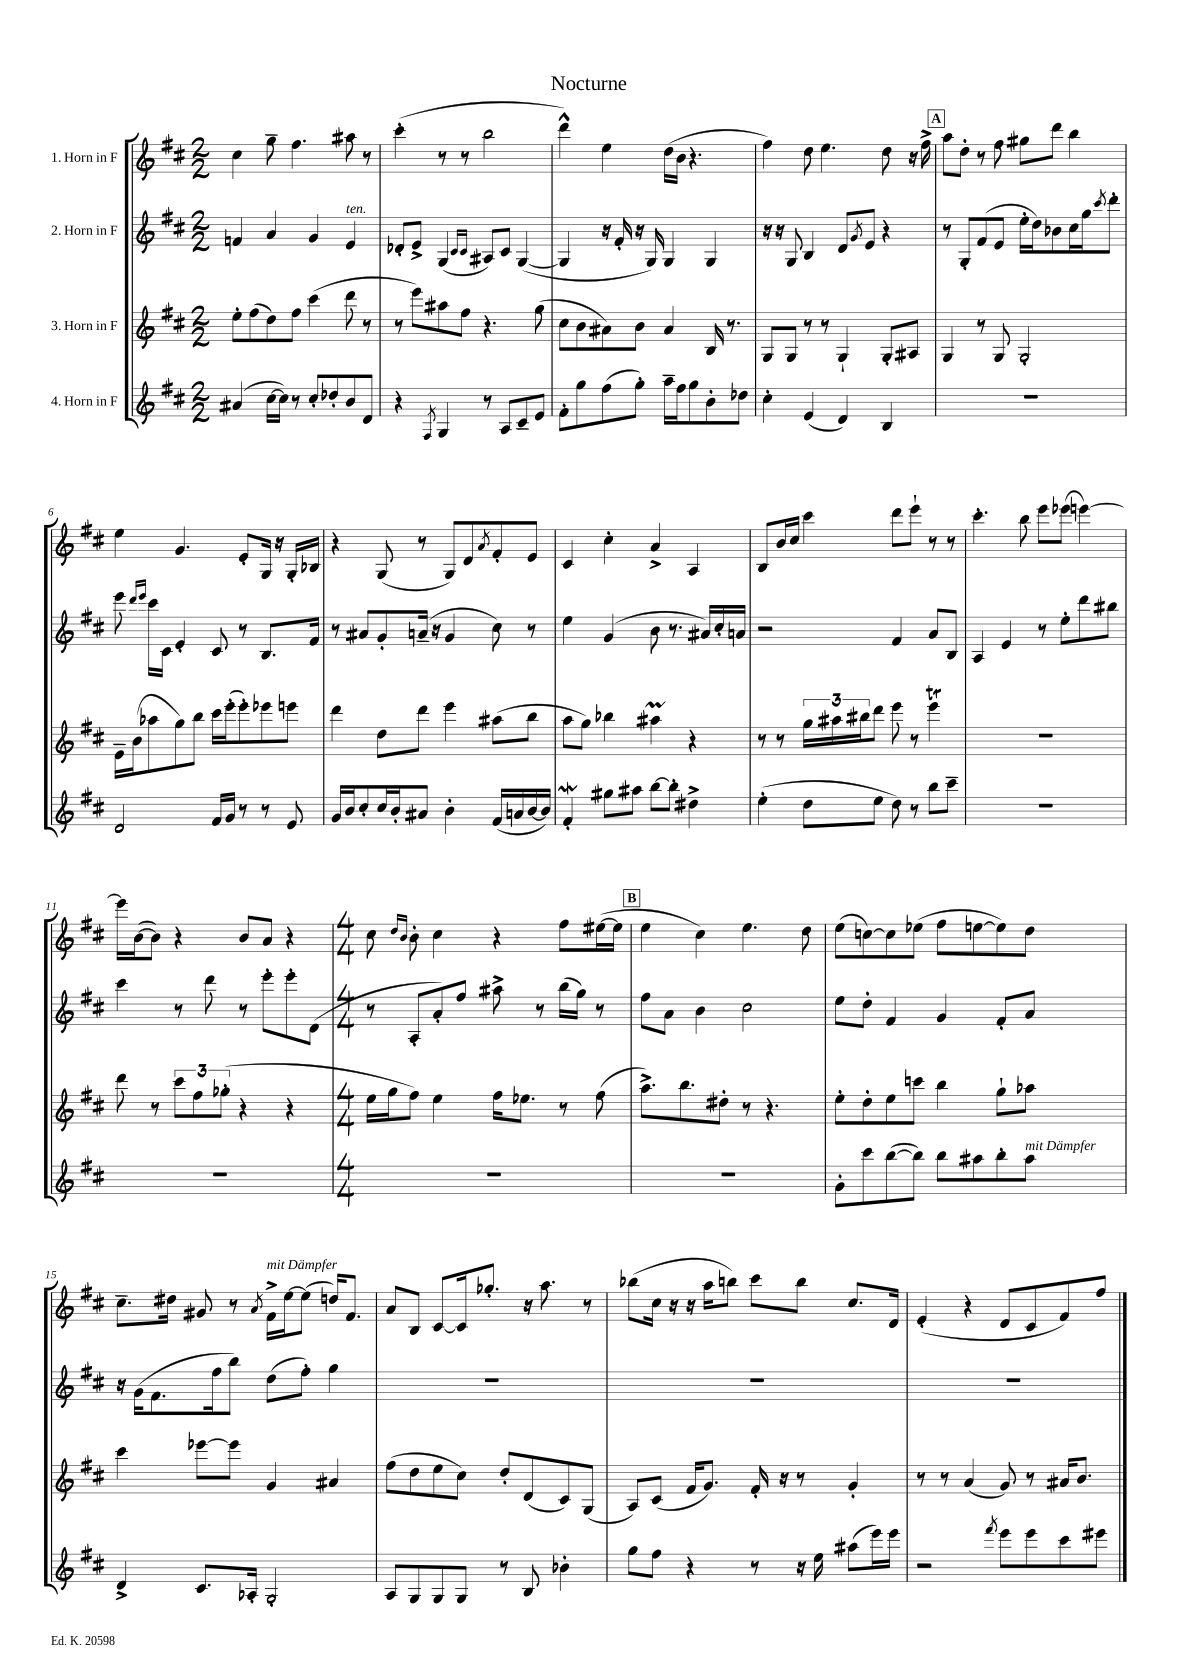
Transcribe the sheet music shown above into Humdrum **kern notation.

**kern	**kern	**kern	**kern
*part4	*part3	*part2	*part1
*staff4	*staff3	*staff2	*staff1
*I"4. Horn in F	*I"3. Horn in F	*I"2. Horn in F	*I"1. Horn in F
*clefG2	*clefG2	*clefG2	*clefG2
*k[f#c#]	*k[f#c#]	*k[f#c#]	*k[f#c#]
*M2/2	*M2/2	*M2/2	*M2/2
=1	=1	=1	=1
(4a#X/	8ee'\L	4fn/	4cc#\
.	(8ff#\	.	.
[16cc#\LL	8dd\)	4a/	8gg~\
16cc#\JJ])	.	.	.
8r	8ff#\J	.	4.ff#\
8cc#'/L	(4ccc#\	4g/	.
8dd-X'/	.	.	.
!	!	!LO:TX:a:i:t=ten.	!
8b/	8ddd\	4e/	8aa#X\
8d/J	8r	.	8r
=2	=2	=2	=2
4r	8r	8d-X'/L	(4ccc#'\
.	8eee\L)	8e^/J	.
8qF#/	.	.	.
4G/	8aa#X\	(4G/	8r
.	8ff#\J	.	8r
.	.	16qqc#/LL	.
.	.	16qqc#/JJ	.
8r	4.r	8A#X/L)	2bb\
8A/L	.	8c#/J	.
8c#~/	.	([4G/	.
8e/J	(8gg\	.	.
=3	=3	=3	=3
8f#'\L	8cc#\L	4G/]	4ddd^^\)
8gg\	8b\	.	.
(8ff#\	8a#X\)	16r	4ee\
.	.	16f#'/	.
8gg'\J)	8b\J	16r	.
.	.	16G/)	.
16aa~\LL	4a#/	4G/	(16dd\LL
16ff#\J	.	.	16b\JJ
8gg\	.	.	4.r
8b'\	16B/	4G/	.
.	8.r	.	.
8dd-X\J	.	.	.
=4	=4	=4	=4
4cc#'\	8G/L	16r	4ff#\)
.	.	16r	.
.	8G/J	8G/	.
(4e/	8r	4B/	8dd\
.	8r	.	4.ee\
4d/)	4G`/	8d/L	.
.	.	8qg/	.
.	.	8e/J	.
4B/	8G'/L	4r	8dd\
.	8A#X/J	.	16r
.	.	.	16ff#^\
!!LO:REH:place=s1:t=A
=5	=5	=5	=5
1r	4G/	8r	8aa\L
.	.	8G'/L	8dd'\J
.	8r	(8f#/	8r
.	8G/	8e/J	8ff#\
.	2G'/	16ee'\LL	8gg#X\L
.	.	16dd\J)	.
.	.	8b-X\	8ddd\J
.	.	16cc#\L	4bb\
.	.	16gg\J	.
.	.	8qccc#/	.
.	.	8ddd'\J	.
!!LO:LB:g=z
=6	=6	=6	=6
2d/	16e~\LL	8eee\	4ee\
.	(16b\J	.	.
.	.	16qqddd/LL	.
.	.	16qqeee/JJ	.
.	8aa-X\	16ccc#\LL	.
.	.	16c#\JJ	.
.	8gg\)	4e'/	4.g/
.	8bb\J	.	.
16f#/LL	16ccc#\LL	8c#/	.
16g/JJ	(16eee'\J	.	.
8r	8eee'\)	8r	8e'/L
8r	8eee-X\	8.B/L	16G/Jk
.	.	.	16r
8e/	8eeen\J	.	16G'/LL
.	.	16f#/Jk	16B-X/JJ
=7	=7	=7	=7
16g/LL	4ddd\	8r	4r
16b/J	.	.	.
8cc#'/	.	8a#X/L	.
16cc#/L	8dd\L	8g'/	(8G/
16b'/J	.	.	.
8a#X/J	8ddd\J	(16an~/Jk	8r
.	.	16r	.
4b'\	4eee\	4g/	8G/L)
.	.	.	8d/
.	.	.	8qa/
(16f#/LL	(8aa#X\L	8cc#\)	8f#'/
16an/	.	.	.
[16b/	8bb\J	8r	8e/J
16b/JJ])	.	.	.
=8	=8	=8	=8
4f#W'/	8aa\L	4ee\	4c#/
.	8gg\J)	.	.
8gg#X\L	4bb-X\	(4g/	4cc#'\
8aa#X\J	.	.	.
[8bb\L	4aa#Xm\	8b\	4a^/
8bb'\J]	.	8.r	.
4dd#X^\	4r	.	4A/
.	.	16a#X/LL)	.
.	.	16cc#'/	.
.	.	16an/JJ	.
=9	=9	=9	=9
(4ee'\	8r	2r	8B/L
.	8r	.	16b/L
.	.	.	16cc#/JJ
8dd\L	24gg\LL	.	4ccc#\
.	24aa#X\	.	.
.	24bb#X\J	.	.
8ee\J	8ddd\J	.	.
8dd\)	8eee\	4f#/	8ddd\L
8r	8r	.	8eee`\J
8bb\L	4eeeT\	8a/L	8r
8ccc#~\J	.	8B/J	8r
=10	=10	=10	=10
1r	1r	4A/	4.ccc#'\
.	.	4e/	.
.	.	.	8bb\
.	.	8r	8eee\L
.	.	8ee'\L	(8eee-X\J
.	.	8ddd\	[4eeen\)
.	.	8bb#X\J	.
!!LO:LB:g=z
=11	=11	=11	=11
1r	8ddd\	4ccc#\	16eee\LL]
.	.	.	([16b\J
.	8r	.	8b\J])
.	12ccc#\L	8r	4r
.	12ff#\	.	.
.	.	8ddd\	.
.	(12gg-X'\J	.	.
.	4r	8r	8b/L
.	.	8eee'\L	8a/J
.	4r	8eee'\	4r
.	.	(8d\J	.
=12	=12	=12	=12
*M4/4	*M4/4	*M4/4	*M4/4
1r	16ee\LL	8r	8cc#\
.	16gg\J	.	.
.	.	.	16qqdd/LL
.	.	.	16qqb/JJ
.	8ff#\J)	8A'/L	8b'\
.	4ee\	8a'/)	4cc#\
.	.	8ff#/J	.
.	16ff#\KL	8aa#X^\	4r
.	8.ee-X\J	.	.
.	.	8r	.
.	8r	(16bb\LL	8ff#\L
.	.	16gg\JJ)	.
.	(8ff#\	8r	([16ee#X\L
.	.	.	16ee#\JJ]
!!LO:REH:place=s1:t=B
=13	=13	=13	=13
1r	8.aa^\L)	8ff#\L	4ee\
.	.	8a\J	.
.	8.bb\	.	.
.	.	4b\	4cc#\)
.	8dd#X'\J	.	.
.	8r	2cc#\	4.ee\
.	4.r	.	.
.	.	.	8dd\
=14	=14	=14	=14
8g'\L	8ee'\L	8ee\L	(8ee\L
8ccc#\	8dd'\	8dd'\J	[8ccn\)
([8bb\	8ee\	4f#/	8cc\]
8bb\J])	8cccn\J	.	(8ee-X\J
8bb\L	4bb\	4g/	8ff#\L
8aa#X\	.	.	[8een\
8bb'\	8gg`\L	8f#'/L	8ee\])
!LO:TX:a:i:t=mit Dämpfer	!	!	!
8aa#\J	8aa-X\J	8a/J	8dd\J
!!LO:LB:g=z
=15	=15	=15	=15
4d^/	4ccc#\	16r	8.cc#~\L
.	.	(16g\KL	.
.	.	8.f#\	.
.	.	.	16dd#X\Jk
8.c#/L	[8eee-X\L	.	8g#X/
.	.	16ff#\k	.
.	8eee-\J]	8bb\J)	8r
16A-X'/Jk	.	.	.
.	.	.	8qa/
!	!	!	!LO:TX:a:i:t=mit Dämpfer
2G'/	4g/	(8dd\L	16f#^\LL
.	.	.	[16ee\J
.	.	8ff#'\J)	(8ee\J]
.	4a#X/	4gg\	16ddn/KL)
.	.	.	8.f#/J
=16	=16	=16	=16
8A/L	(8ff#\L	1r	8a/L
8G/	8dd\	.	8B/J
8G/	8ee\	.	[8c#/L
8G/J	8cc#\J)	.	16c#/k]
.	.	.	8.gg-X'/J
8r	8dd'/L	.	.
8B/	(8d/	.	16r
.	.	.	8.aa\
4b-X'\	8c#/)	.	.
.	(8G/J	.	8r
=17	=17	=17	=17
8gg\L	8A/L)	1r	(8bb-X\L
8ff#\J	(8c#/J	.	16cc#\Jk
.	.	.	16r
4r	16f#/KL	.	16r
.	8.g/J)	.	16aa\KL
.	.	.	8bbn\J)
8r	16f#'/	.	8ccc#\L
.	16r	.	.
16r	8r	.	8bb\J
16ee\	.	.	.
(8aa#X\L	4g'/	.	8.cc#/L
16eee\L)	.	.	.
16eee\JJ	.	.	16d/Jk
=18	=18	=18	=18
2r	8r	1r	(4e'/
.	8r	.	.
.	(4a/	.	4r
8qfff#/	.	.	.
8eee\L	8g/)	.	8d/L
8eee\	8r	.	8c#/
8ccc#\	16a#X/KL	.	8f#/)
.	8.b/J	.	.
8eee#X\J	.	.	8ff#/J
==	==	==	==
*-	*-	*-	*-
